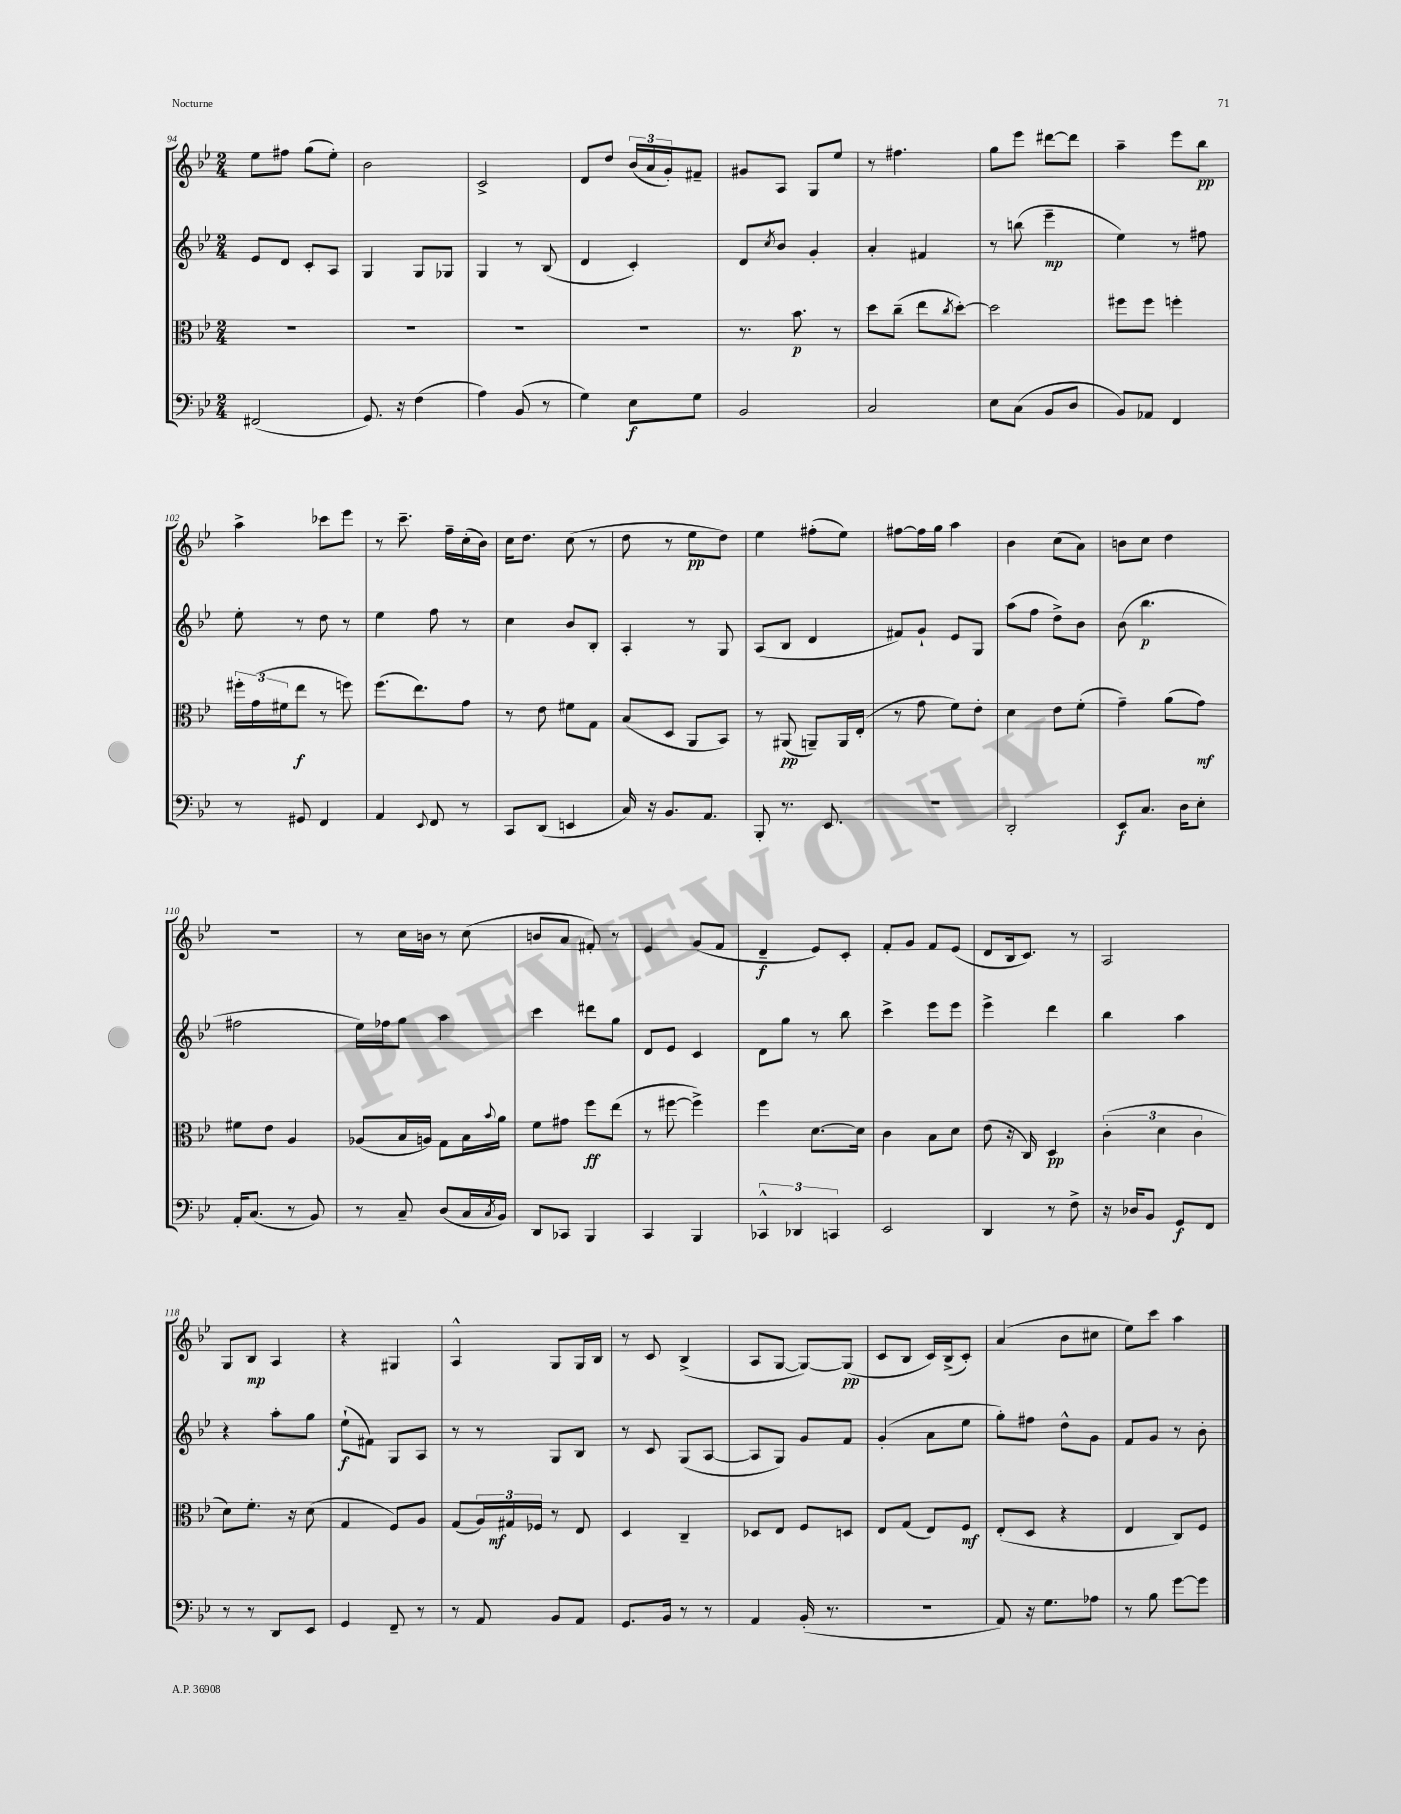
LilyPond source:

<<
\new StaffGroup <<
\new Staff = "s0" {
    \clef treble \key bes \major \numericTimeSignature \time 2/4
    ees''8 fis''8 g''8( ees''8-.) |
    bes'2 |
    c'2-> |
    d'8 d''8 \tuplet 3/2 { bes'16( a'16 g'16-.) } fis'8-- |
    gis'8 a8 g8 ees''8 |
    r8 fis''4. |
    g''8 ees'''8 dis'''8~ dis'''8 |
    a''4-- ees'''8 bes''8\pp |
    a''4-> ces'''8 ees'''8 |
    r8 c'''8.-- f''16-- c''16-.( bes'16) |
    c''16 d''8. c''8( r8 |
    d''8 r8 ees''8\pp d''8) |
    ees''4 fis''8-.( ees''8) |
    fis''8~ fis''16 g''16 a''4 |
    bes'4 c''8( a'8) |
    b'8 c''8 d''4 |
    r2 |
    r8 c''16 b'16 r8 c''8( |
    b'8 a'8 fis'8-.) r8 |
    ees'4 g'8( f'8 |
    d'4--\f ees'8) c'8-. |
    f'8-. g'8 f'8 ees'8( |
    d'8 bes16 c'8.) r8 |
    a2 |
    g8 bes8\mp a4 |
    r4 gis4 |
    a4-^ g8 g16 bes16 |
    r8 c'8 bes4->( |
    a8 g8~ g8~) g8\pp( |
    c'8 bes8 c'16) bes16->( c'8-.) |
    a'4( bes'8 cis''8 |
    ees''8) c'''8 a''4 \bar "|." |
}
\new Staff = "s1" {
    \clef treble \key bes \major \numericTimeSignature \time 2/4
    ees'8 d'8 c'8-. a8 |
    g4 g8 ges8 |
    g4 r8 bes8( |
    d'4 c'4-.) |
    d'8 \acciaccatura { c''8 } bes'8 g'4-. |
    a'4-. fis'4 |
    r8 b''8( ees'''4--\mp |
    ees''4) r8 fis''8 |
    ees''8-. r8 d''8 r8 |
    ees''4 f''8 r8 |
    c''4 bes'8 bes8-. |
    a4-. r8 g8 |
    a8( bes8 d'4 |
    fis'8) g'8-! ees'8 g8 |
    a''8( f''8 d''8->) bes'8 |
    bes'8( bes''4.\p |
    fis''2 |
    ees''16) fes''16 g''8 a''4 |
    c'''4 dis'''8 g''8 |
    d'8 ees'8 c'4 |
    d'8 g''8 r8 bes''8 |
    c'''4-> ees'''8 ees'''8 |
    ees'''4-> d'''4 |
    bes''4 a''4 |
    r4 a''8-. g''8 |
    ees''8-!\f( fis'8) g8 a8 |
    r8 r8 g8 bes8 |
    r8 c'8 g8( a8~ |
    a8 g8) g'8 f'8 |
    g'4-.( a'8 ees''8 |
    g''8-.) fis''8 d''8-^ g'8 |
    f'8 g'8 r8 bes'8-. \bar "|." |
}
\new Staff = "s2" {
    \clef alto \key bes \major \numericTimeSignature \time 2/4
    R2 |
    R2 |
    R2 |
    R2 |
    r8. bes'8.\p r8 |
    d''8 c''8--( ees''8 \acciaccatura { c''8 } d''8~-.) |
    d''2 |
    fis''8 fis''8 f''4-. |
    \tuplet 3/2 { fis''16-. g'16( fis'16 } ees''8\f r8 f''8) |
    f''8.( ees''8.) g'8 |
    r8 ees'8 fis'8 g8 |
    bes8( d8 a,8 bes,8) |
    r8 ais,8\pp( a,8--) a,16 ees16-.( |
    r8 g'8 f'8) ees'8-. |
    d'4 ees'8 f'8-.( |
    g'4--) a'8( g'8\mf) |
    fis'8 ees'8 a4 |
    aes8( bes16 a16) g8 bes16 \appoggiatura { bes'8 } a'16 |
    f'8 gis'8 f''8\ff ees''8( |
    r8 fis''8~ fis''4->) |
    f''4 d'8.~ d'16 |
    c'4 bes8 d'8 |
    ees'8( r16 c16) d4\pp |
    \tuplet 3/2 { c'4-.( d'4 c'4 } |
    d'8) f'8.-. r16 d'8( |
    g4 f8) a8 |
    g8( \tuplet 3/2 { a16) gis16\mf fes16 } r8 ees8 |
    d4 c4-- |
    des8 ees8 f8 d8 |
    ees8 g8( ees8) f8\mf |
    ees8-.( d8 r4 |
    ees4 c8) f8 \bar "|." |
}
\new Staff = "s3" {
    \clef bass \key bes \major \numericTimeSignature \time 2/4
    fis,2( |
    g,8.) r16 f4( |
    a4) bes,8( r8 |
    g4) ees8\f g8 |
    bes,2 |
    c2 |
    ees8 c8( bes,8 d8 |
    bes,8) aes,8 f,4 |
    r8 gis,8 f,4 |
    a,4 \appoggiatura { ees,8 } f,8 r8 |
    c,8 d,8( e,4 |
    c16) r16 bes,8. a,8. |
    bes,,8-. r8. ees,8. |
    r2 |
    d,2-. |
    ees,8\f c8. d16 ees8-. |
    a,16-. c8.( r8 bes,8) |
    r8 c8-- d8( c16 \acciaccatura { c8 } bes,16) |
    d,8 ces,8 bes,,4 |
    c,4 bes,,4 |
    \tuplet 3/2 { ces,4-^ des,4 c,4 } |
    ees,2 |
    d,4 r8 f8-> |
    r16 des16 bes,8 g,8\f f,8 |
    r8 r8 d,8 ees,8 |
    g,4 f,8-- r8 |
    r8 a,8 bes,8 a,8 |
    g,8. bes,16 r8 r8 |
    a,4 bes,16-.( r8. |
    R2 |
    a,8) r16 g8. aes8 |
    r8 bes8 g'8~ g'8 \bar "|." |
}
>>
>>
\layout { \context { \Score currentBarNumber = #94 } }
